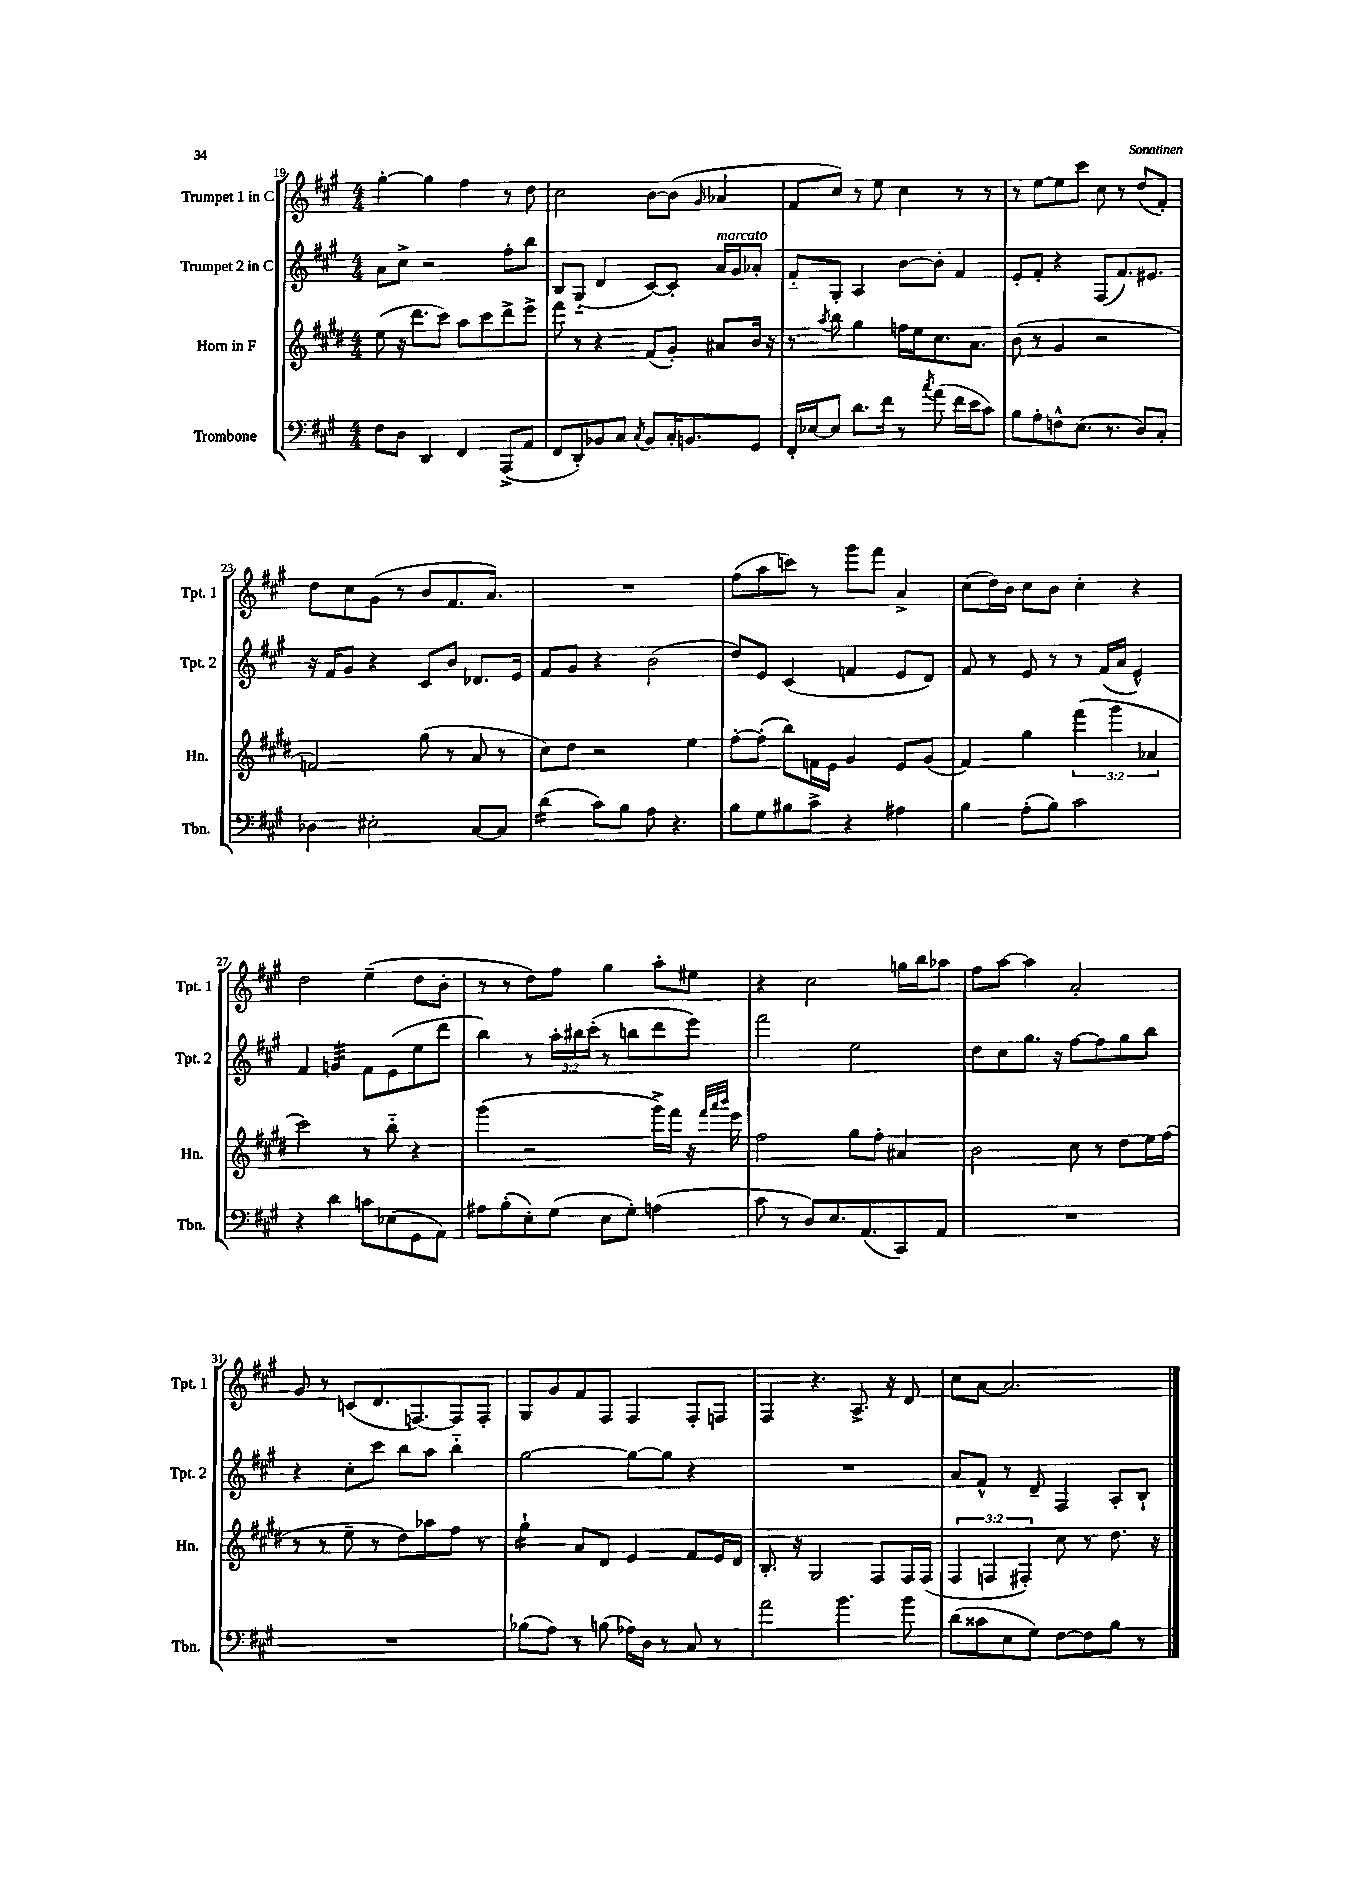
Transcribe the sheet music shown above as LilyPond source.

<<
\new StaffGroup <<
\new Staff = "s0" \with { instrumentName = "Trumpet 1 in C" shortInstrumentName = "Tpt. 1" } {
    \clef treble \key a \major \numericTimeSignature \time 4/4
    gis''4~-. gis''4 fis''4 r8 d''8 |
    cis''2 b'8~ b'8( \grace { gis'16 } aes'4 |
    fis'8 cis''8) r8 e''8 cis''4 r8 r8 |
    r8 e''8~ e''8 cis'''8 cis''8 r8 d''8( fis'8-.) |
    d''8 cis''8 gis'8( r8 b'8 fis'8. a'8.) |
    R1 |
    fis''8( a''8 c'''8) r8 gis'''8 fis'''8 a'4-> |
    cis''8( d''16) b'16 cis''8 b'8 cis''4-. r4 |
    d''2 e''4--( d''8 b'8-. |
    r8 r8 d''8) fis''8 gis''4 a''8-. eis''8 |
    r4 cis''2 g''16 b''16 aes''8 |
    fis''8 a''8~ a''4 a'2-. |
    gis'8 r8 c'8( d'8. f8.~) f8 f8-. |
    gis8 gis'8 fis'8 fis8 fis4 fis8-. f8 |
    fis4 r4. a8.-> r16 d'8 |
    cis''8 a'8~ a'2. \bar "|." |
}
\new Staff = "s1" \with { instrumentName = "Trumpet 2 in C" shortInstrumentName = "Tpt. 2" } {
    \clef treble \key a \major \numericTimeSignature \time 4/4 \override Staff.TupletNumber.text = #tuplet-number::calc-fraction-text
    a'8 cis''8-> r2 fis''8-. b''8 |
    b8 gis8-_( d'4 cis'8~) cis'8-. a'16^\markup { \italic "marcato" } gis'16 aes'8-. |
    fis'8-_ gis8-. a4 b'8~ b'8-. fis'4 |
    e'8-. fis'8-. r4 fis8( fis'8.) eis'8. |
    r16 fis'16 gis'8 r4 cis'8 b'8 des'8. e'16 |
    fis'8 gis'8 r4 b'2( |
    d''8) e'8 cis'4( f'4 e'8 d'8) |
    fis'8 r8 e'8 r8 r8 fis'16( a'16 e'4-^) |
    fis'4 g'4:32 fis'8 e'8( e''8 d'''8 |
    b''4) r8 \tuplet 3/2 { a''16-. bis''16 cis'''16-.( } r8 b''8 d'''8 e'''8) |
    fis'''2 e''2 |
    d''8 cis''8 gis''8. r16 fis''8~ fis''8 gis''8 b''8 |
    r4 cis''8-. cis'''8 b''8 a''8 b''4-_ |
    gis''2~ gis''8~ gis''8 r4 |
    R1 |
    a'8 fis'8-^ r8 d'8-- fis4 a8-. b8-! \bar "|." |
}
\new Staff = "s2" \with { instrumentName = "Horn in F" shortInstrumentName = "Hn." } {
    \clef treble \key e \major \numericTimeSignature \time 4/4 \override Staff.TupletNumber.text = #tuplet-number::calc-fraction-text
    e''8( r16 dis'''8. cis'''8) a''8 cis'''8 dis'''8-> e'''8-> |
    fis'''8 r8 r4 fis'8( gis'8-.) ais'8 b'16 r16 |
    r8 \acciaccatura { a''8 } b''8 gis''4 f''16 e''16 cis''8. a'8. |
    b'8( r8 gis'4 r2 |
    f'2) gis''8( r8 a'8 r8 |
    cis''8) dis''8 r2 e''4 |
    fis''8~-. fis''8-.( b''8) f'16 e'16 gis'4 e'8 gis'8( |
    fis'4) gis''4 \tuplet 3/2 { fis'''4( gis'''4 aes'4 } |
    cis'''2) r8 b''8-_ r4 |
    gis'''4( r2 gis'''16->) fis'''16 r16 \grace { fis'''32 a'''32 b'''32 } e'''16 |
    fis''2 gis''8 fis''8-. ais'4 |
    b'2 cis''8 r8 dis''8 e''16 fis''16( |
    r8 r8 e''8-- r8 dis''8) aes''8 fis''8 r8 |
    gis''4:16-! a'8 dis'8 e'4 fis'8 e'16 dis'16 |
    b8.-. r16 gis2 fis8 fis16 fis16( |
    \tuplet 3/2 { fis4 f4 fis4-.) } cis''8 r8 dis''8. r16 \bar "|." |
}
\new Staff = "s3" \with { instrumentName = "Trombone" shortInstrumentName = "Tbn." } {
    \clef bass \key a \major \numericTimeSignature \time 4/4
    fis8 d8 d,4 fis,4 a,,8->( a,8 |
    fis,8 d,8-.) bes,8 cis8 \acciaccatura { cis8 } bes,8 cis16-. b,8. gis,8 |
    fis,16-. ees16~ ees8 d'8. fis'16 r8 \acciaccatura { cis''8 } a'8( fis'16 e'16 cis'8) |
    b8 a8-. f8-^ e8.( r8. d8) cis8-. |
    des4 eis2-. cis8~ cis8 |
    d'4:16( cis'8) b8 a8 r4. |
    b8 gis8 bis8 cis'8-> r4 ais4 |
    b4 a8-.( b8) cis'2 |
    r4 d'4 c'8 ees8( gis,8 a,8) |
    ais8 b8-.( e8-.) gis8( e8 gis8-.) a4( |
    cis'8 r8 d8) e8. a,8.( cis,8) a,8 |
    R1 |
    R1 |
    bes8( a8) r8 b8( aes16) d16 r8 cis8 r8 |
    a'2 b'4. b'8 |
    d'8( cisis'8 e8 gis8) fis8~ fis8 b8 r8 \bar "|." |
}
>>
>>
\layout { \context { \Score currentBarNumber = #19 } }
